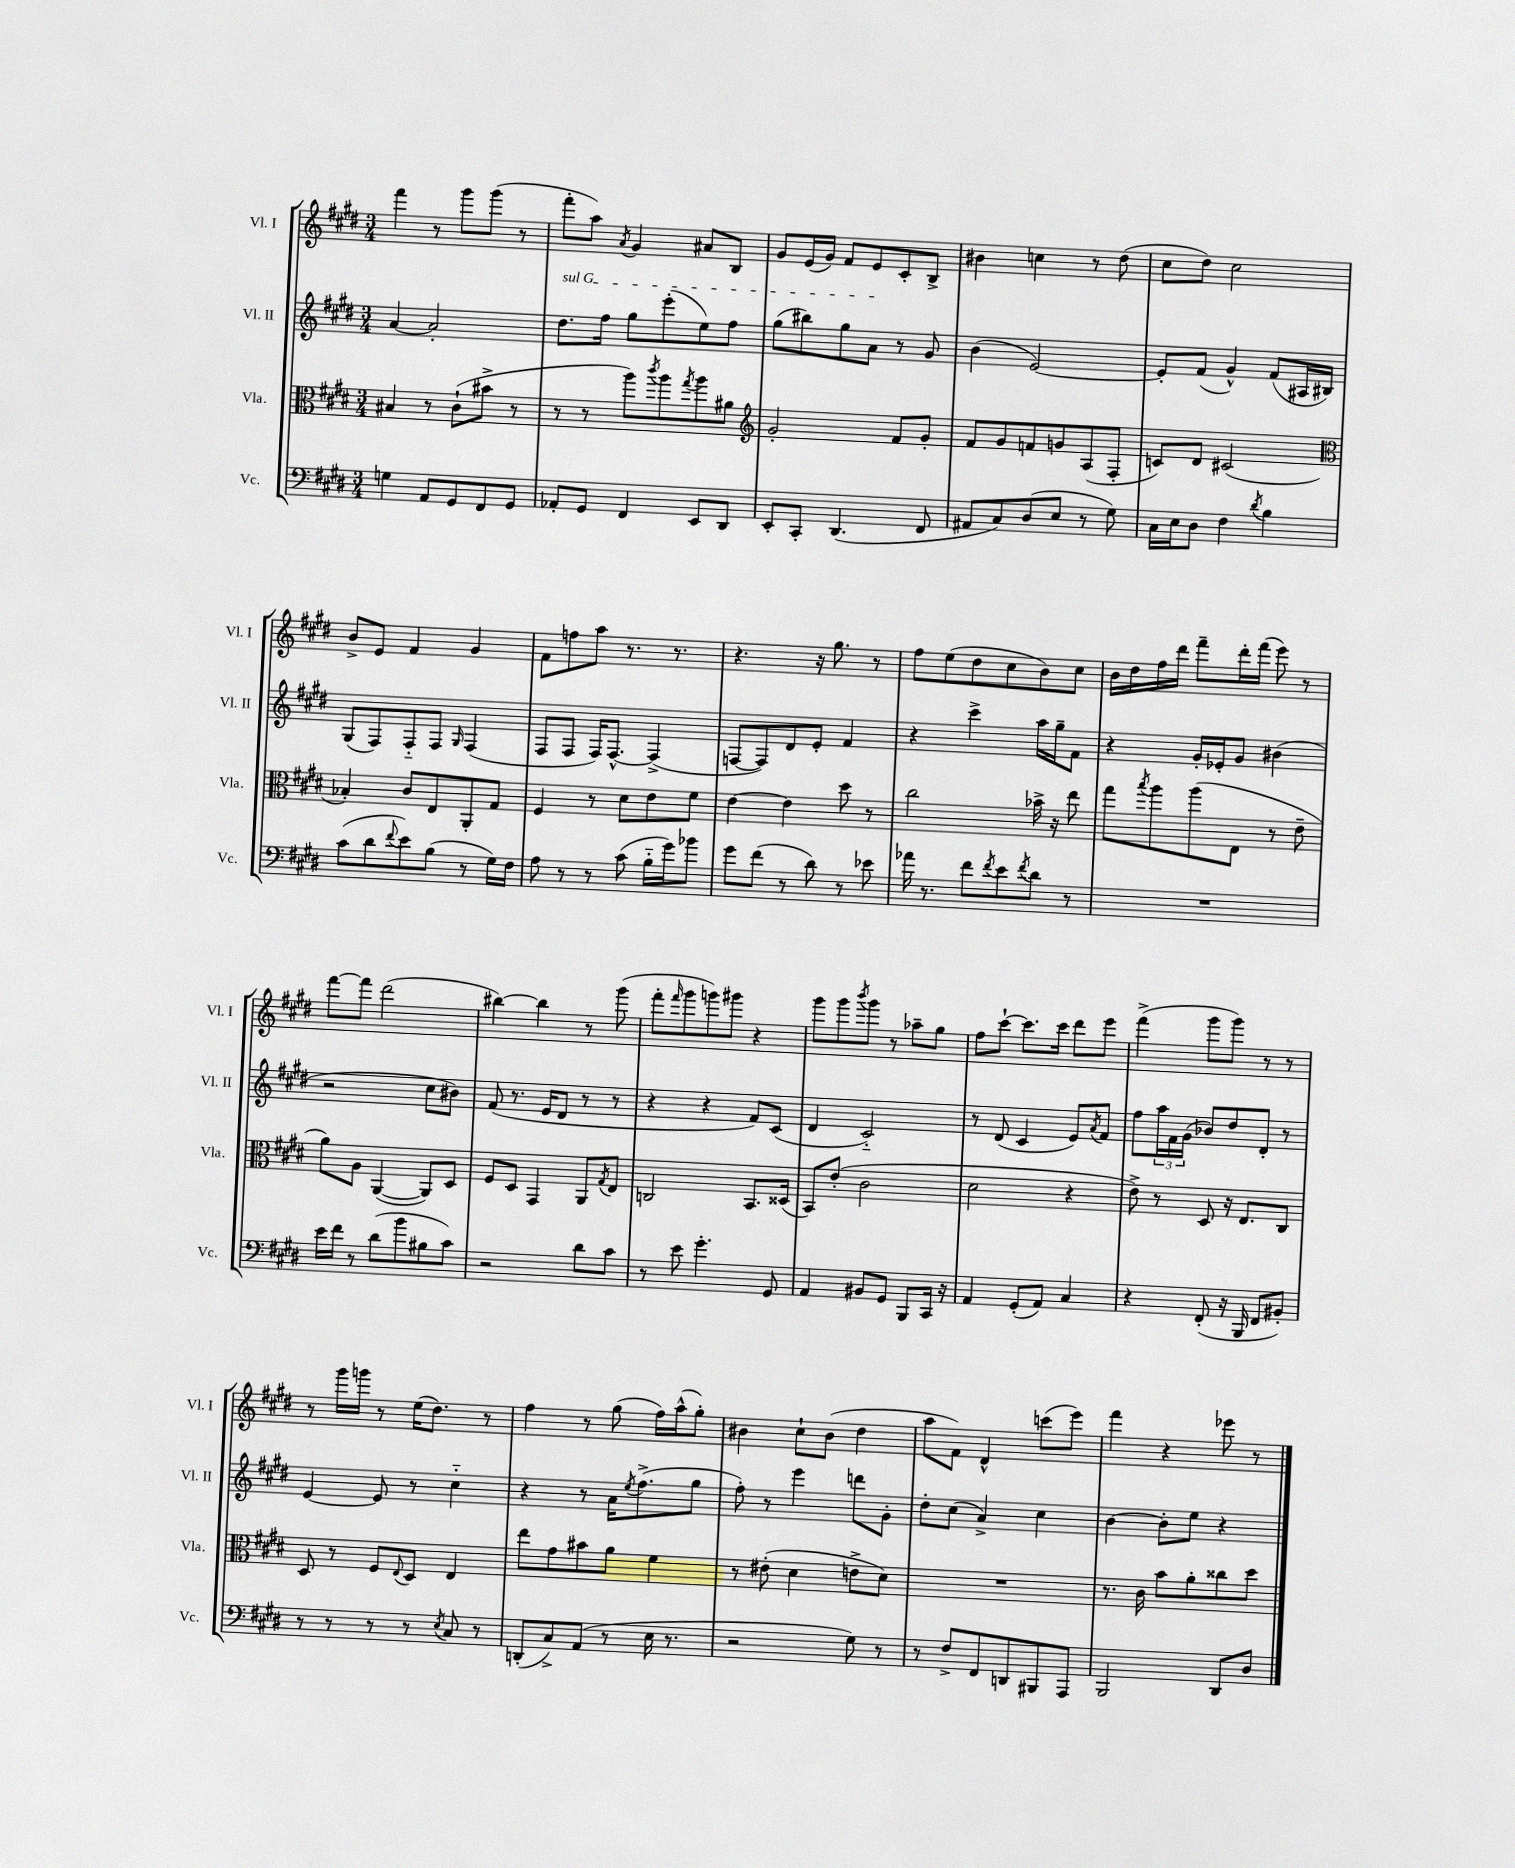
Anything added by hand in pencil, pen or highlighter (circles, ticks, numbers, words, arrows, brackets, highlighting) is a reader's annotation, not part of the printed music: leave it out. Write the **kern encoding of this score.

**kern	**kern	**kern	**kern
*part4	*part3	*part2	*part1
*staff4	*staff3	*staff2	*staff1
*I"Vc.	*I"Vla.	*I"Vl. II	*I"Vl. I
*I'Vc.	*I'Vla.	*I'Vl. II	*I'Vl. I
*clefF4	*clefC3	*clefG2	*clefG2
*k[f#c#g#d#]	*k[f#c#g#d#]	*k[f#c#g#d#]	*k[f#c#g#d#]
*M3/4	*M3/4	*M3/4	*M3/4
=6	=6	=6	=6
4Gn\	4B#X/	[4a/	4fff#\
8AA/L	8r	2a'/]	8r
8GG#/	(8c#`\L	.	8ggg#\L
8FF#/	8b#X^\J	.	(8ggg#\J
8GG#/J	8r	.	8r
=7	=7	=7	=7
!	!	!LO:TX:a:i:t=sul G	!
8AA-X'/L	8r	8.dd#\L	8fff#'\L
8GG#/J	8r	.	8aa\J)
.	.	16ff#\Jk	.
.	.	.	8qa/
4FF#/	8aa\L)	8gg#\L	4g#/
.	8qccc#/	.	.
.	8aa\	(8eee'\	.
.	8qgg#/	.	.
8EE/L	8aa\	8ee\)	8a#X/L
8DD#/J	8a#X\J	8ff#\J	8B/J
=8	=8	=8	=8
*	*clefG2	*	*
8EE'/L	2g#'/	(8gg#\L	8g#/L
8CC#'/J	.	8bb#X\)	(16e/L
.	.	.	16g#/JJ)
(4.DD#/	.	8gg#\	8f#/L
.	.	8a\J	8e/
.	8f#/L	8r	8c#'/
8FF#/	8g#'/J	8g#/	8B^/J
=9	=9	=9	=9
8AA#X/L	8f#/L	(4b\	4b#X\
8C#/)	8g#/	.	.
(8D#/	8fn/	[2e/)	4ccn\
8E/J	8gn/	.	.
8r	(8A/	.	8r
8G#\)	8F#'/J	.	(8dd#\
=10	=10	=10	=10
16C#\LL	8cn/L)	8e'/L]	8cc#\L
16E\J	.	.	.
8D#\J	8d#/J	(8f#/J	8dd#\J)
4F#\	(2c#X/	4g#^^/)	2cc#\
8qd#/	.	.	.
4B\	.	(8f#/L	.
.	.	16A#X/L	.
.	.	16B#X/JJ)	.
!!LO:LB:g=z
=11	=11	=11	=11
*	*clefC3	*	*
(8c#\L	4B-X'/)	(8G#/L	8b^/L
8d#\	.	8F#/)	8e/J
8qqf#/	.	.	.
8e\)	8c#/L	8F#/	4f#/
(8B\J	8E/	8F#/J	.
.	.	16qqG#/	.
8r	8AA'/	(4F#/	4g#/
16G#\LL)	8G#/J	.	.
16F#\JJ	.	.	.
=12	=12	=12	=12
8A\	4F#/	8F#/L	8f#\L
8r	.	8F#/J	8ffn\
8r	8r	16F#/KL)	8aa\J
.	.	[8.F#^^/J	.
(8c#\	8d#\L	.	8.r
16B\LL	8e\	(4F#^/]	.
16g#\J)	.	.	8.r
8b-X\J	8f#\J	.	.
=13	=13	=13	=13
8g#\L	[4e\	[8Fn/L	4.r
(8f#\J	.	8F/])	.
8r	4e\]	8d#/	.
8d#\)	.	8e'/J	16r
.	.	.	8.gg#\
8r	8dd#\	4f#/	.
8e-X\	8r	.	8r
=14	=14	=14	=14
16a-X\	2cc#\	4r	8ff#\L
8.r	.	.	.
.	.	.	(8ee\
8f#\L	.	4ccc#^\	8dd#\
8qf#/	.	.	.
8e\	.	.	8cc#\
8qf#/	.	.	.
8d#\J	16b-X^\	16aa\LL	8b\)
.	16r	16gg#~\J	.
8r	8ee\	8f#\J	8cc#\J
=15	=15	=15	=15
2.r	8gg#\L	4r	16b\LL
.	.	.	16dd#\
.	8qbb/	.	.
.	8aa\	.	16ff#\
.	.	.	16ddd#\JJ
.	(8aa\	16g#'/LL	8fff#~\L
.	.	16e-X'/J	.
.	8E\J	8g#/J	16ddd#'\L
.	.	.	(16fff#\JJ
.	8r	(4b#X\	8eee\)
.	8e~\	.	8r
!!LO:LB:g=z
=16	=16	=16	=16
16e\LL	8a\L)	2r	[8fff#\L
16f#\JJ	.	.	.
8r	8A\J	.	8fff#\J]
(8d#\L	([4AA/	.	(2ddd#\
8b\	.	.	.
8B#X\	8AA/L])	8cc#\L	.
8c#\J)	8D#/J	8b#X\J)	.
=17	=17	=17	=17
2r	8F#/L	(8f#/	[4bb#X\)
.	8D#/J	8.r	.
.	4GG#/	.	4bb#\]
.	.	16e/KL	.
.	.	8d#/J	.
8d#\L	8AA/L	8r	8r
.	8qG#/	.	.
8c#\J	8E/J	8r	(8ggg#\
=18	=18	=18	=18
8r	2Cn/	4r	8fff#'\L
.	.	.	16qqfff#/
8e\	.	.	8ggg#\
4.g#'\	.	4r	8gggn\)
.	.	.	8ggg#X\J
.	8.BB/L	8f#/L)	4r
8GG#/	.	(8c#/J	.
.	(16D##X/Jk	.	.
=19	=19	=19	=19
4AA/	8BB/L)	4d#/	8ggg#\L
.	(8e'/J	.	8ggg#\
.	.	.	8qbbb/
8BB#X/L	2c#\	2c#/)	8ggg#\J
8GG#/J	.	.	8r
8BBB/L	.	.	8aa-X~\L
16CC#/Jk	.	.	8gg#\J
16r	.	.	.
=20	=20	=20	=20
4AA/	2d#\	8r	8ff#\L
.	.	(8d#/	[8ccc#`\J
(8GG#'/L	.	4c#/	8.ccc#\L]
8AA/J)	.	.	.
.	.	.	16ccc#\Jk
4C#/	4r	8e/L)	8ddd#\L
.	.	8qa/	.
.	.	8f#/J	8eee\J
=21	=21	=21	=21
4r	8e^\)	8ff#\L	(4fff#^\
.	8r	24aa\L	.
.	.	24f#\	.
.	.	(24g#\JJ	.
(8FF#'/	8D#/	8b-X/L)	8ggg#\L
16r	16r	8dd#/	8ggg#\J)
16BBB/	8.E/L	.	.
8FF#/L	.	8d#'/J	8r
8BB#X'/J)	8C#/J	8r	8r
!!LO:LB:g=z
=22	=22	=22	=22
8r	8D#/	[4e/	8r
8r	8r	.	16ggg#\LL
.	.	.	16gggn\JJ
8r	8F#/L	8e/]	8r
.	8qqE/	.	.
8r	8D#/J	8r	(16ee\KL
.	.	.	8.dd#\J)
8qE/	.	.	.
8C#/	4E/	4cc#\	.
8r	.	.	8r
=23	=23	=23	=23
(8DDn'/L	8ee\L	4r	4ff#\
8C#^/)	8g#\	.	.
(8AA/J	8b#X\	8r	8r
8r	8a\J	16a\KL	(8gg#\
.	.	8qee/	.
.	.	(8.ff#^\	.
16E\	4f#\	.	16ff#\LL)
8.r	.	.	(16aa^^\J
.	.	8gg#\J	8gg#'\J)
=24	=24	=24	=24
2r	8r	8ff#'\)	4b#X\
.	(8e#X'\	8r	.
.	4d#\	4eee\	8cc#`\L
.	.	.	(8b#\J
8G#\)	8en^\L	8dddn\L	4dd#\
8r	8d#\J)	8g#'\J	.
=25	=25	=25	=25
8r	2.r	8dd#'\L	8aa\L
8F#^/L	.	(8cc#\J	8f#\J)
8FF#/	.	4a^/)	4d#^^/
8DDn/	.	.	.
8BBB#X/	.	4cc#\	(8cccn\L
8AAA/J	.	.	8eee\J)
=26	=26	=26	=26
2BBB/	8.r	[4b\	4fff#\
.	16c#\	.	.
.	8b\L	8b'\L]	4r
.	8a'\	8ee\J	.
8DD#/L	8cc##X\	4r	8eee-X\
8D#/J	8dd#\J	.	8r
==	==	==	==
*-	*-	*-	*-
